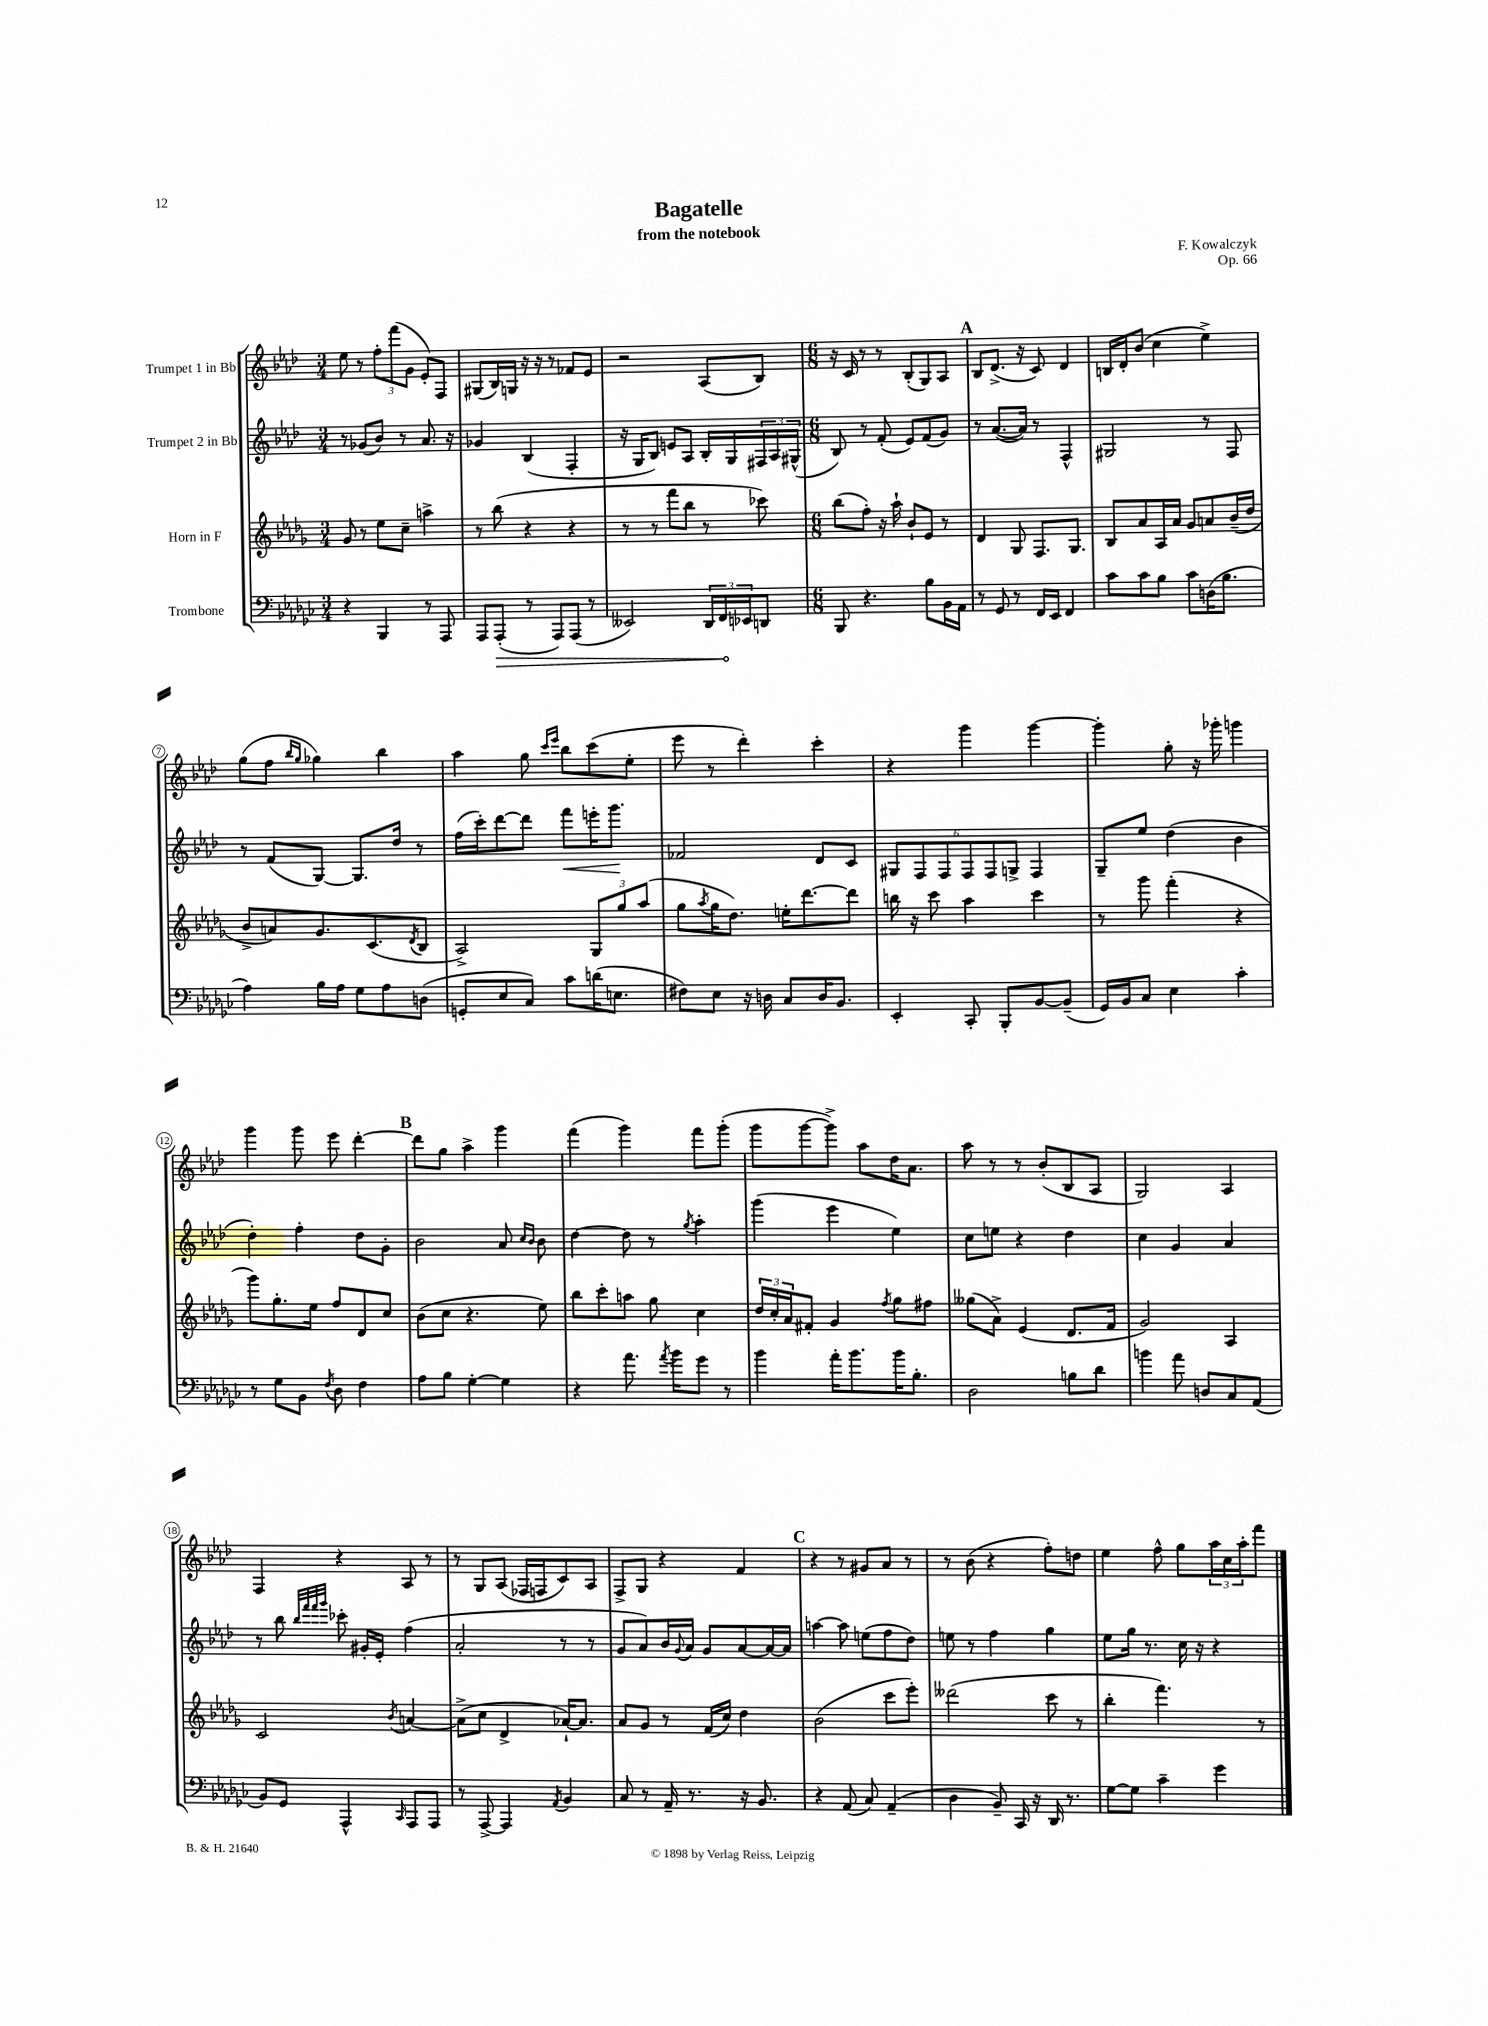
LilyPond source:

\header { title = "Bagatelle" composer = "F. Kowalczyk" subtitle = "from the notebook" opus = "Op. 66" }
<<
\new StaffGroup <<
\new Staff = "s0" \with { instrumentName = "Trumpet 1 in Bb" } {
    \clef treble \key aes \major \numericTimeSignature \time 3/4
    ees''8 r8 \tuplet 3/2 { f''8-. f'''8( g'8 } ees'8-.) f8 |
    gis8( bes16) g16 r16 r16 r8 fes'8 ees'8 |
    r2 aes8( bes8) |
    \numericTimeSignature \time 6/8 r16 c'16 r8 r8 bes8-.( g8) aes8 |
    \mark \markup { \bold "A" } bes8 des'8.->( r16 c'8) des'4 |
    b16 des'16-. bes'8( c''4 ees''4->) |
    g''8( f''8 \grace { bes''16 g''16 } ges''4) bes''4 |
    aes''4 g''8 \grace { c'''16 ees'''16 } bes''8 c'''8( ees''8-. |
    ees'''8 r8 des'''4-.) c'''4-. |
    r4 g'''4 g'''4~ |
    g'''4-. g''8-. r16 ges'''16-. g'''4 |
    g'''4 g'''8 ees'''8 des'''4~-. |
    \mark \markup { \bold "B" } des'''8 g''8 aes''4-> g'''4 |
    f'''4( g'''4) f'''8 g'''8-.( |
    g'''8 g'''8~ g'''8->) aes''8 des''16 aes'8. |
    aes''8 r8 r8 bes'8-.( bes8 aes8 |
    g2) aes4 |
    f4 r4 aes8 r8 |
    r8 g8 aes8( fes16 f16 c'8) aes8 |
    f8-> g8 r4 f'4 |
    \mark \markup { \bold "C" } r4 r8 gis'8 aes'8 r8 |
    r8 bes'8( r4 f''8-.) d''8 |
    ees''4 f''8-^ g''8 \tuplet 3/2 { aes''16 c''16 aes''16-. } f'''8 \bar "|." |
}
\new Staff = "s1" \with { instrumentName = "Trumpet 2 in Bb" } {
    \clef treble \key aes \major \numericTimeSignature \time 3/4
    r8 ges'8( bes'8) r8 aes'8. r16 |
    ges'4 bes4( f4-. |
    r16 g16 bes8) e'8 aes8 bes16-. g16 \tuplet 3/2 { fis16 aes16 gis16-^( } |
    \numericTimeSignature \time 6/8 bes8) r8 f'8-.( ees'8) f'8( g'8) |
    \mark \markup { \bold "A" } r8 aes'8.~( aes'16) r8 f4-^ |
    gis2 r8 f8 |
    r8 f'8( g8~) g8. des''16 r8 |
    f''16( c'''16-.) des'''8~ des'''8 f'''8\< e'''16-. g'''8.\! |
    fes'2 des'8 c'8 |
    \tuplet 6/4 { gis8 f8 f8 f8 f8 g8-> } f4 |
    g8-- ees''8 des''4( bes'4 |
    des''4-.) f''4-. des''8 g'8-. |
    \mark \markup { \bold "B" } bes'2 aes'8 \grace { c''16 bes'16 } bes'8 |
    des''4~ des''8 r8 \acciaccatura { g''8 } aes''4-. |
    g'''4( ees'''4 ees''4) |
    c''8 e''8 r4 des''4 |
    c''4 g'4 aes'4 |
    r8 bes''8 \grace { bes''32 f'''32 f'''32 g'''32 } ces'''8-. gis'16-. ees'16-. f''4( |
    aes'2-. r8 r8 |
    g'8 aes'8) bes'16 \appoggiatura { g'8 } aes'16 g'8 aes'8~ aes'16~ aes'16 |
    \mark \markup { \bold "C" } a''4~ a''8 e''8( f''8 des''8) |
    e''8 r8 f''4 g''4 |
    ees''8 g''16 r8. c''16 r16 r4 \bar "|." |
}
\new Staff = "s2" \with { instrumentName = "Horn in F" } {
    \clef treble \key des \major \numericTimeSignature \time 3/4
    ges'8 r8 ees''8 c''8-- a''4-> |
    r8 bes''8( r4 r4 |
    r8 r8 f'''8 bes''8 r8 ces'''8) |
    \numericTimeSignature \time 6/8 bes''8( f''8-.) r16 aes''16-! bes'8-! ees'8 r8 |
    \mark \markup { \bold "A" } des'4 ges8 f8. ges8. |
    bes8 aes'8 aes16 aes'16 ges'8 a'8 bes'16--( des''16 |
    bes'8-> a'8) ges'8. c'8.( \acciaccatura { des'8 } bes8 |
    aes2->) \tuplet 3/2 { ges8 ges''8 aes''8( } |
    ges''8 \acciaccatura { aes''8 } ges''16 des''8.) e''16-. des'''8.~ des'''8 |
    b''16 r16 c'''8 aes''4 c'''4 |
    r8 ges'''8 f'''4-.( r4 |
    ges'''8) ges''8.-. ees''16 f''8 des'8 c''8 |
    \mark \markup { \bold "B" } bes'8( c''8 r4. ees''8) |
    bes''8 c'''8-. a''8 ges''8 c''4 |
    \tuplet 3/2 { des''16 c''16-. aes'16 } fis'8-. ges'4 \acciaccatura { f''8 } ges''8 fis''8 |
    geses''8( aes'8->) ees'4( des'8. f'16 |
    ges'2) aes4 |
    c'2 \acciaccatura { bes'8 } a'4~ |
    a'8->( c''8 des'4-> aes'16~-!) aes'8. |
    aes'8 ges'8 r8 f'16( c''16) des''4 |
    \mark \markup { \bold "C" } bes'2( c'''8 ees'''8-.) |
    deses'''2( c'''8 r8 |
    bes''4-. f'''4.) r8 \bar "|." |
}
\new Staff = "s3" \with { instrumentName = "Trombone" } {
    \clef bass \key ges \major \numericTimeSignature \time 3/4
    r4 bes,,4 r8 aes,,8 |
    aes,,8 \once \override Hairpin.circled-tip = ##t aes,,8-.\>( r8 aes,,8) aes,,8( r8 |
    eeses,2) \tuplet 3/2 { des,16 f,16\! ees,16 } d,8 |
    \numericTimeSignature \time 6/8 bes,,8 r4. bes8 bes,16 aes,16 |
    \mark \markup { \bold "A" } r8 ges,8 r8 f,16 ees,16 f,4 |
    ces'8 ces'8 bes8 ces'8 d16( bes8. |
    aes4) bes16 aes16 ges8 aes8 d8( |
    g,8-. ees8 ces8) ces'8 d'16( e8. |
    fis8) ees8 r16 d16 ces8 d16 bes,8. |
    ees,4-. ces,8-. bes,,8-. bes,8~ bes,8--( |
    ges,16) bes,16 ces8 ees4 ces'4-. |
    r8 ges8 bes,8 \acciaccatura { f8 } des8 f4 |
    \mark \markup { \bold "B" } aes8 bes8 ges4~-. ges4 |
    r4 aes'8. \acciaccatura { aes'8 } bes'16 ges'8 r8 |
    bes'4 aes'16-. bes'8. bes'16 bes8.-. |
    des2 b8 des'8 |
    b'4 aes'8 d8 ces8 aes,8( |
    bes,8) ges,8 aes,,4-^ \grace { ces,16 } aes,,8 aes,,8 |
    r8 aes,,8~-> aes,,4 \acciaccatura { aes,8 } bes,4 |
    ces8 r8 aes,16-- r8. r16 bes,8. |
    \mark \markup { \bold "C" } r4 aes,8( ces8) aes,4--( |
    des4 bes,8--) ces,16 r16 des,16 r8. |
    ges8~ ges8 ces'4-- ges'4 \bar "|." |
}
>>
>>
\layout { \context { \Score \override BarNumber.stencil = #(make-stencil-circler 0.1 0.3 ly:text-interface::print) } }
